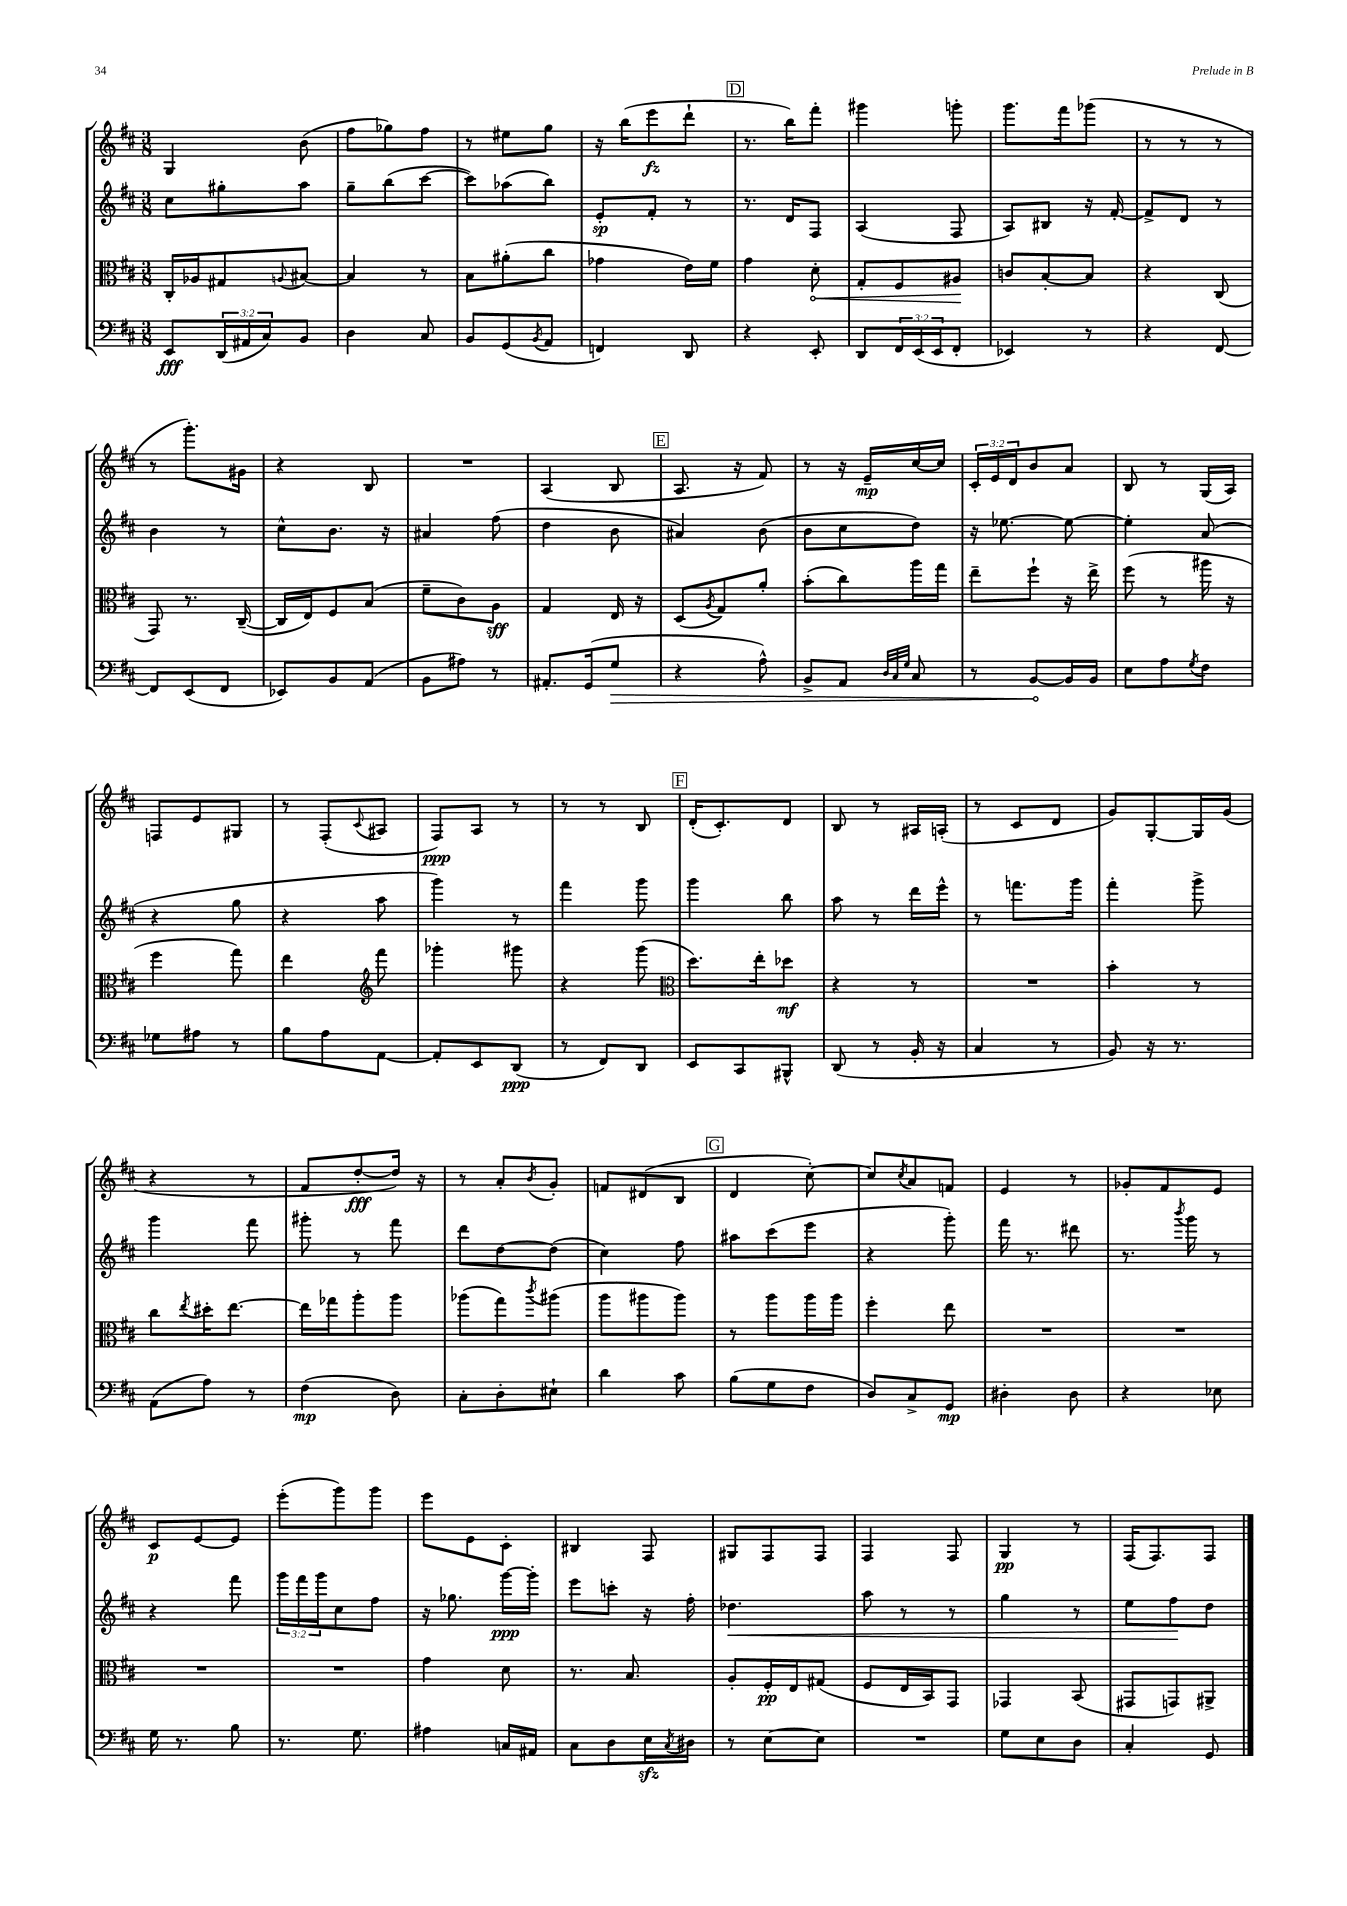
<<
\new StaffGroup <<
\new Staff = "s0" {
    \clef treble \key d \major \numericTimeSignature \time 3/8 \override Staff.TupletNumber.text = #tuplet-number::calc-fraction-text
    g4 b'8( |
    fis''8 ges''8) fis''8 |
    r8 eis''8 g''8 |
    r16 b''16( e'''8\fz d'''8-! |
    \mark \markup { \box "D" } r8. b''16) fis'''8-. |
    gis'''4 g'''8-. |
    g'''8. fis'''16 ges'''8( |
    r8 r8 r8 |
    r8 g'''8.-.) gis'16 |
    r4 b8 |
    R4. |
    a4( b8 |
    \mark \markup { \box "E" } a8. r16 fis'8) |
    r8 r16 e'16--\mp cis''16~ cis''16 |
    \tuplet 3/2 { cis'16-. e'16 d'16 } b'8 a'8 |
    b8 r8 g16( a16) |
    f8 e'8 gis8 |
    r8 fis8-.( \appoggiatura { cis'8 } ais8 |
    fis8\ppp) a8 r8 |
    r8 r8 b8 |
    \mark \markup { \box "F" } d'16-.( cis'8.-.) d'8 |
    b8 r8 ais16 a16-.( |
    r8 cis'8 d'8 |
    g'8) g8~-. g16 g'16( |
    r4 r8 |
    fis'8 d''8~-.\fff d''16) r16 |
    r8 a'8-. \acciaccatura { b'8 } g'8-. |
    f'8 dis'8( b8 |
    \mark \markup { \box "G" } d'4 cis''8~-.) |
    cis''8 \acciaccatura { cis''8 } a'8 f'8 |
    e'4 r8 |
    ges'8-. fis'8 e'8 |
    cis'8\p e'8~ e'8 |
    e'''8-.( g'''8) g'''8 |
    e'''8 e'8 cis'8-. |
    bis4 fis8 |
    gis8 fis8 fis8 |
    fis4 fis8 |
    g4\pp r8 |
    fis16( fis8.) fis8 \bar "|." |
}
\new Staff = "s1" {
    \clef treble \key d \major \numericTimeSignature \time 3/8 \override Staff.TupletNumber.text = #tuplet-number::calc-fraction-text
    cis''8 gis''8-. a''8 |
    g''8-- b''8( cis'''8~ |
    cis'''8) aes''8( b''8) |
    e'8-.\sp fis'8-. r8 |
    \mark \markup { \box "D" } r8. d'16 fis8 |
    a4( fis8 |
    a8) bis8 r16 fis'16~-. |
    fis'8-> d'8 r8 |
    b'4 r8 |
    cis''8-^ b'8. r16 |
    ais'4 fis''8( |
    d''4 b'8 |
    \mark \markup { \box "E" } ais'4) b'8( |
    b'8 cis''8 d''8) |
    r16 ees''8.~ ees''8~ |
    ees''4-. a'8( |
    r4 g''8 |
    r4 a''8 |
    g'''4) r8 |
    fis'''4 g'''8 |
    \mark \markup { \box "F" } g'''4 b''8 |
    a''8 r8 d'''16 e'''16-^ |
    r8 f'''8. g'''16 |
    fis'''4-. g'''8-> |
    g'''4 fis'''8 |
    gis'''8-. r8 fis'''8 |
    d'''8 d''8~ d''8( |
    cis''4) fis''8 |
    \mark \markup { \box "G" } ais''8 cis'''8( e'''8 |
    r4 g'''8-.) |
    fis'''16 r8. dis'''8 |
    r8. \acciaccatura { b'''8 } g'''16 r8 |
    r4 fis'''8 |
    \tuplet 3/2 { g'''16 fis'''16 g'''16 } cis''8 fis''8 |
    r16 ges''8. g'''16~\ppp g'''16-. |
    e'''8 c'''8-. r16 fis''16-. |
    des''4.\< |
    a''8 r8 r8 |
    g''4 r8 |
    e''8 fis''8\! d''8 \bar "|." |
}
\new Staff = "s2" {
    \clef alto \key d \major \numericTimeSignature \time 3/8
    cis16-. aes16 gis8 \appoggiatura { a8 } bis8~ |
    bis4 r8 |
    b8 ais'8-.( cis''8 |
    ges'4 e'16) fis'16 |
    \mark \markup { \box "D" } g'4 \once \override Hairpin.circled-tip = ##t d'8-.\< |
    g8-. fis8 ais8\! |
    c'8 b8~-. b8 |
    r4 cis8( |
    g,8) r8. cis16~--( |
    cis16 e16) fis8 b8( |
    fis'8-- cis'8) a8\sff |
    g4 e16 r16 |
    \mark \markup { \box "E" } d8( \acciaccatura { a8 } g8) a'8-. |
    b'8-.( cis''8) a''16 g''16 |
    e''8-- fis''8-! r16 e''16-> |
    fis''8( r8 ais''16 r16 |
    fis''4 g''8) |
    e''4 \clef treble fis'''8 |
    ges'''4-. gis'''8 |
    r4 g'''8( |
    \mark \markup { \box "F" } \clef alto d''8.) e''16-. des''8\mf |
    r4 r8 |
    R4. |
    b'4-. r8 |
    cis''8 \acciaccatura { e''8 } dis''16-. e''8.~ |
    e''16 ges''16 a''8-. a''8 |
    aes''8( g''8) \acciaccatura { cis'''8 } ais''8( |
    a''8 ais''8 ais''8) |
    \mark \markup { \box "G" } r8 a''8 a''16 a''16 |
    fis''4-. e''8 |
    R4. |
    R4. |
    R4. |
    R4. |
    g'4 d'8 |
    r8. b8. |
    a8-. fis16-.\pp e16 gis8( |
    fis8 e16 b,16) g,8 |
    ges,4 b,8( |
    gis,8 g,8) ais,8-> \bar "|." |
}
\new Staff = "s3" {
    \clef bass \key d \major \numericTimeSignature \time 3/8 \override Staff.TupletNumber.text = #tuplet-number::calc-fraction-text
    e,8\fff \tuplet 3/2 { d,16( ais,16 cis16) } b,8 |
    d4 cis8 |
    b,8 g,8( \acciaccatura { b,8 } a,8 |
    f,4) d,8 |
    \mark \markup { \box "D" } r4 e,8-. |
    d,8 \tuplet 3/2 { fis,16 e,16( e,16 } fis,8-. |
    ees,4) r8 |
    r4 fis,8~ |
    fis,8 e,8( fis,8 |
    ees,8) b,8 a,8( |
    b,8 ais8) r8 |
    ais,8.-. g,16( \once \override Hairpin.circled-tip = ##t g8\> |
    \mark \markup { \box "E" } r4 a8-^) |
    b,8-> a,8 \grace { d32 cis32 g32 } cis8 |
    r8 b,8~\! b,16 b,16 |
    e8 a8 \acciaccatura { g8 } fis8 |
    ges8 ais8 r8 |
    b8 a8 a,8~ |
    a,8-. e,8 d,8\ppp( |
    r8 fis,8) d,8 |
    \mark \markup { \box "F" } e,8 cis,8 bis,,8-^ |
    d,8( r8 b,16-. r16 |
    cis4 r8 |
    b,8) r16 r8. |
    a,8( a8) r8 |
    fis4\mp( d8) |
    cis8-. d8-. eis8-! |
    d'4 cis'8 |
    \mark \markup { \box "G" } b8( g8 fis8 |
    d8) cis8-> g,8\mp |
    dis4-. dis8 |
    r4 ees8 |
    g16 r8. b8 |
    r8. g8. |
    ais4 c16 ais,16 |
    cis8 d8 e16\sfz \acciaccatura { cis8 } dis16 |
    r8 e8~ e8 |
    R4. |
    g8 e8 d8 |
    cis4-. g,8 \bar "|." |
}
>>
>>
\layout { \context { \Score \remove "Bar_number_engraver" } }
